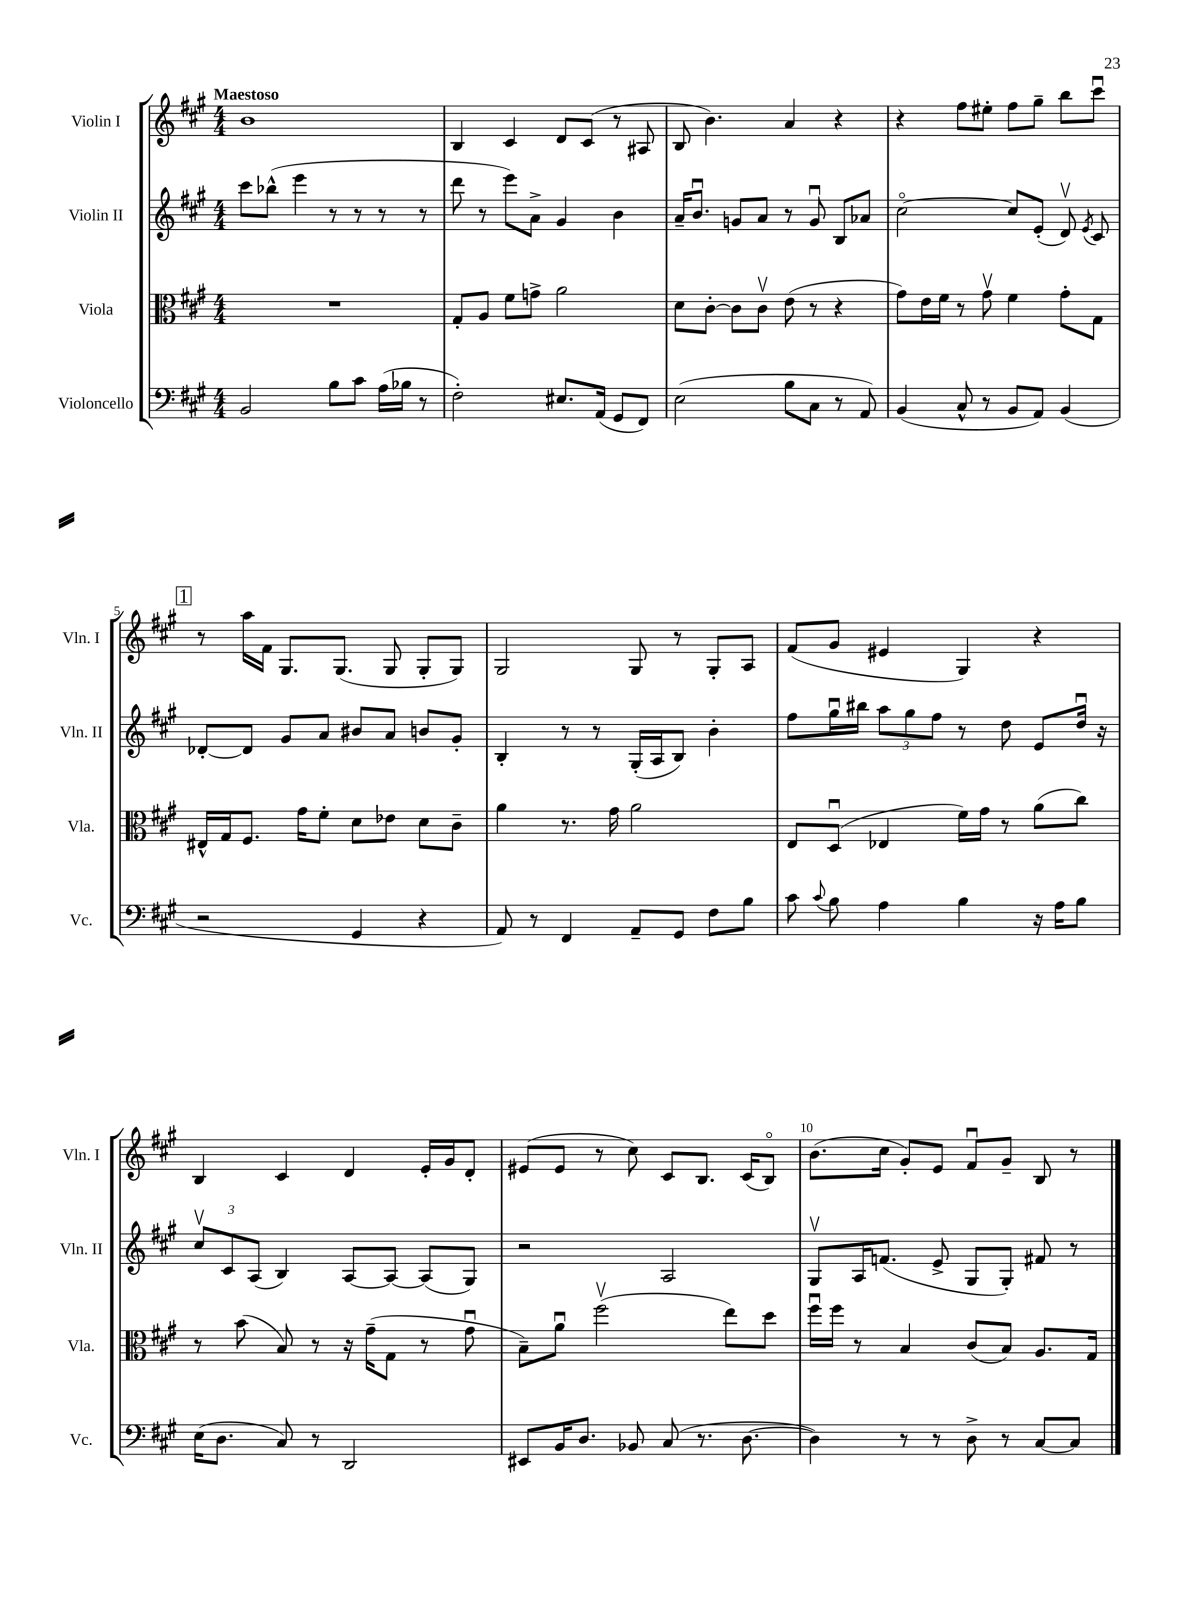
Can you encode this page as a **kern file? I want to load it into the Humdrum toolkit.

**kern	**kern	**kern	**kern
*part4	*part3	*part2	*part1
*staff4	*staff3	*staff2	*staff1
*I"Violoncello	*I"Viola	*I"Violin II	*I"Violin I
*I'Vc.	*I'Vla.	*I'Vln. II	*I'Vln. I
*clefF4	*clefC3	*clefG2	*clefG2
*k[f#c#g#]	*k[f#c#g#]	*k[f#c#g#]	*k[f#c#g#]
*M4/4	*M4/4	*M4/4	*M4/4
=1	=1	=1	=1
!	!	!	!LO:TX:a:B:t=Maestoso
2BB/	1r	8ccc#\L	1b
.	.	(8bb-X^^\J	.
.	.	4eee\	.
8B\L	.	8r	.
8c#\J	.	8r	.
(16A\LL	.	8r	.
16B-X\JJ	.	.	.
8r	.	8r	.
=2	=2	=2	=2
2F#'\)	8G#'/L	8ddd\	4B/
.	8A/J	8r	.
.	8f#\L	8eee\L)	4c#/
.	8gn^\J	8a^\J	.
8.E#X/L	2a\	4g#/	8d/L
.	.	.	(8c#/J
(16AA/Jk	.	.	.
8GG#/L	.	4b\	8r
8FF#/J)	.	.	8A#X/
=3	=3	=3	=3
(2E\	8d\L	16a~/KL	8B/
.	.	8.bu/J	.
.	[8c#'\J	.	4.b\)
.	8c#\L]	8gn/L	.
.	8c#v\J	8a/J	.
8B\L	(8e\	8r	4a/
8C#\J	8r	8gu/	.
8r	4r	8B/L	4r
8AA/)	.	8a-X/J	.
=4	=4	=4	=4
(4BB/	8g#\L)	[2cc#\	4r
.	16e\L	.	.
.	16f#\JJ	.	.
8C#^^/	8r	.	8ff#\L
8r	8g#v\	.	8ee#X'\J
8BB/L	4f#\	8cc#/L]	8ff#\L
8AA/J)	.	(8e'/J	8gg#~\J
(4BB/	8g#'\L	8dv/)	8bb\L
.	.	8qe/	.
.	8G#\J	8c#/	8ccc#u\J
!!LO:LB:g=z
!!LO:REH:place=s1:t=1
=5	=5	=5	=5
2r	16E#X^^/LL	[8d-X'/L	8r
.	16G#/J	.	.
.	8.F#/J	8d-/J]	16aa\LL
.	.	.	16f#\JJ
.	.	8g#/L	8.G#/L
.	16g#\KL	.	.
.	8f#'\J	8a/J	.
.	.	.	(8.G#/J
4GG#/	8d\L	8b#X/L	.
.	8e-X\J	8a/J	8G#/
4r	8d\L	8bn/L	8G#'/L
.	8c#~\J	8g#'/J	8G#/J)
=6	=6	=6	=6
8AA/)	4a\	4B'/	2G#/
8r	.	.	.
4FF#/	8.r	8r	.
.	.	8r	.
.	16g#\	.	.
8AA~/L	2a\	(16G#'/LL	8G#/
.	.	16A/J	.
8GG#/J	.	8B/J)	8r
8F#\L	.	4b'\	8G#'/L
8B\J	.	.	8A/J
=7	=7	=7	=7
8c#\	8E/L	8ff#\L	(8f#/L
8qqc#/	.	.	.
8B\	(8Du/J	16gg#u\L	8g#/J
.	.	16bb#X\JJ	.
4A\	4E-X/	12aa\L	4e#X/
.	.	12gg#\	.
.	.	12ff#\J	.
4B\	16f#\LL)	8r	4G#/)
.	16g#\JJ	.	.
.	8r	8dd\	.
16r	(8a\L	8e/L	4r
16A\KL	.	.	.
8B\J	8cc#\J)	16ddu/Jk	.
.	.	16r	.
!!LO:LB:g=z
=8	=8	=8	=8
(16E\KL	8r	12cc#v/L	4B/
8.D\J	.	.	.
.	.	12c#/	.
.	(8b\	.	.
.	.	(12A/J	.
8C#/)	8B/)	4B/)	4c#/
8r	8r	.	.
2DD/	16r	[8A/L	4d/
.	(16g#~\KL	.	.
.	8G#\J	8A/J_	.
.	8r	(8A/L]	16e'/LL
.	.	.	16g#/J
.	8g#u\	8G#/J)	8d'/J
=9	=9	=9	=9
8EE#X/L	8B~\L)	2r	(8e#X/L
16BB/K	8au\J	.	8e#/J
8.D/J	.	.	.
.	(2ff#v\	.	8r
8BB-X/	.	.	8cc#\)
(8C#/	.	2A/	8c#/L
8.r	.	.	8.B/J
.	8ee\L)	.	.
[8.D\	.	.	(16c#/KL
.	8dd\J	.	8B/J)
=10	=10	=10	=10
4D\])	16ff#u\LL	8G#v/L	(8.b\L
.	16ff#\JJ	.	.
.	8r	16A/K	.
.	.	(8.fn/J	16cc#\Jk
8r	4B/	.	8g#'/L)
8r	.	8e^/	8e/J
8D^\	(8c#/L	8G#/L	8f#u/L
8r	8B/J)	8G#'/J)	8g#~/J
[8C#/L	8.A/L	8f#X/	8B/
8C#/J]	.	8r	8r
.	16G#/Jk	.	.
==	==	==	==
*-	*-	*-	*-
